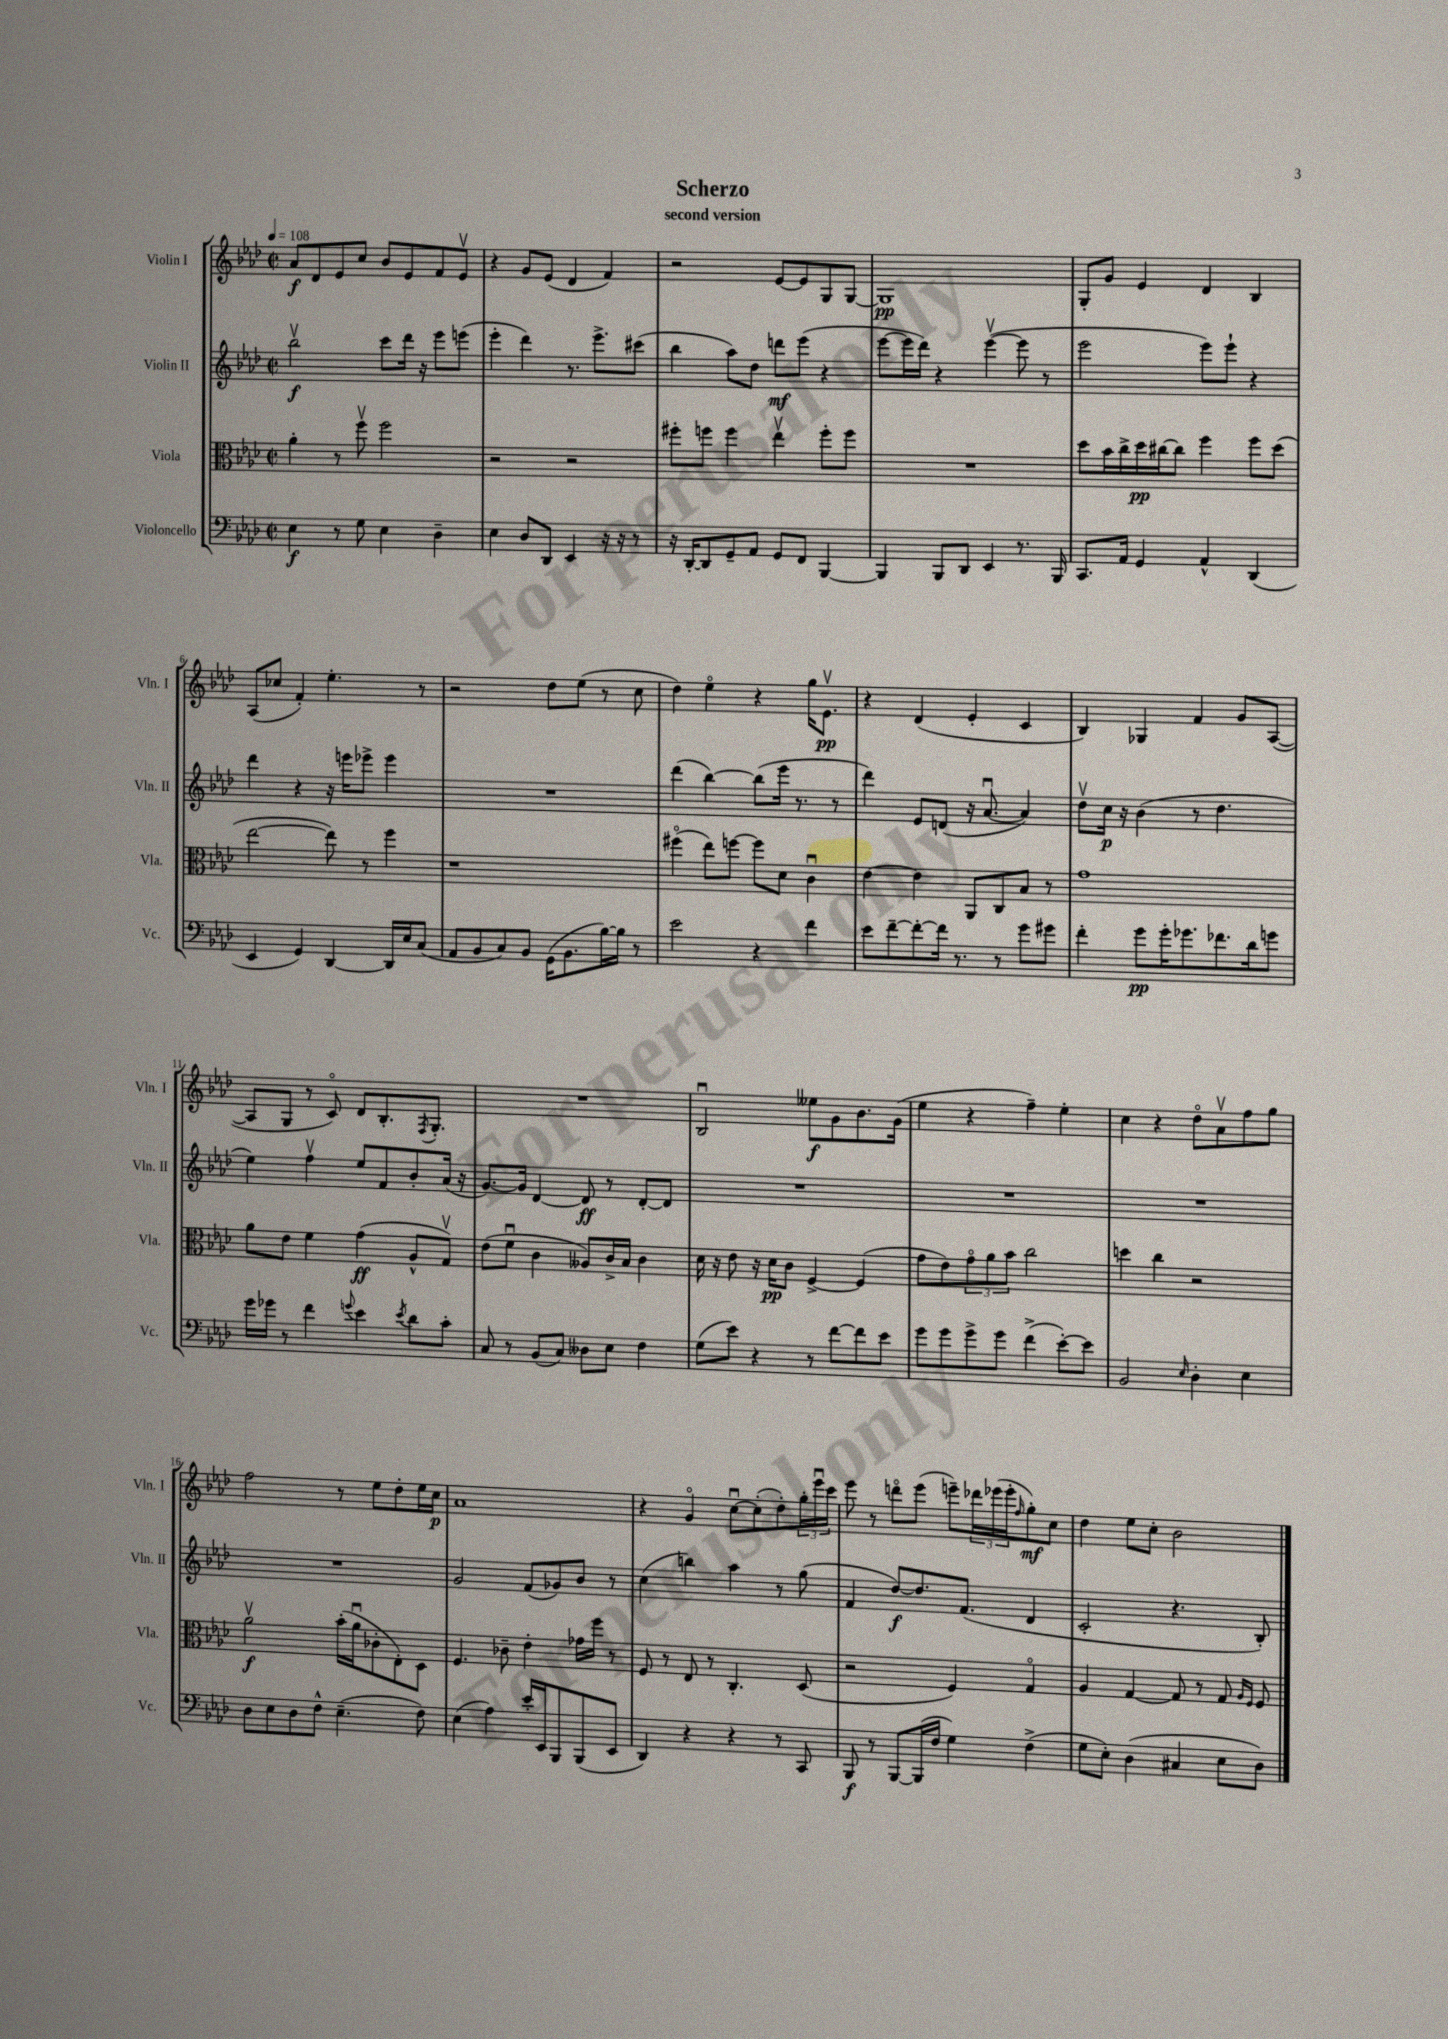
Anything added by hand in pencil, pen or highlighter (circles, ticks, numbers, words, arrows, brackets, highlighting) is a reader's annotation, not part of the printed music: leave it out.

**kern	**dynam	**kern	**dynam	**kern	**dynam	**kern	**dynam
*part4	*part4	*part3	*part3	*part2	*part2	*part1	*part1
*staff4	*staff4	*staff3	*staff3	*staff2	*staff2	*staff1	*staff1
*I"Violoncello	*	*I"Viola	*	*I"Violin II	*	*I"Violin I	*
*I'Vc.	*	*I'Vla.	*	*I'Vln. II	*	*I'Vln. I	*
*clefF4	*	*clefC3	*	*clefG2	*	*clefG2	*
*k[b-e-a-d-]	*	*k[b-e-a-d-]	*	*k[b-e-a-d-]	*	*k[b-e-a-d-]	*
*M2/2	*	*M2/2	*	*M2/2	*	*M2/2	*
*met(c|)	*	*met(c|)	*	*met(c|)	*	*met(c|)	*
*MM108	*	*MM108	*	*MM108	*	*MM108	*
=1	=1	=1	=1	=1	=1	=1	=1
4E-\	f	4a-'\	.	2bb-v\	f	8a-/L	f
.	.	.	.	.	.	8d-/	.
8r	.	8r	.	.	.	8e-/	.
8G\	.	8ffv\	.	.	.	8cc/J	.
4E-\	.	2ff\	.	8ccc\L	.	8b-/L	.
.	.	.	.	16ddd-\Jk	.	8e-/	.
.	.	.	.	16r	.	.	.
4D-~\	.	.	.	8eee-\L	.	8f/	.
.	.	.	.	(8eeen\J	.	8e-v/J	.
=2	=2	=2	=2	=2	=2	=2	=2
4E-\	.	2r	.	4eee-'\	.	4r	.
8D-/L	.	.	.	4ddd-\)	.	8g/L	.
8DD-/J	.	.	.	.	.	(8e-/J	.
4EE-/	.	2r	.	8.r	.	4d-/	.
.	.	.	.	8.eee-^\L	.	.	.
16r	.	.	.	.	.	4f/)	.
16r	.	.	.	.	.	.	.
8r	.	.	.	(8ccc#X\J	.	.	.
=3	=3	=3	=3	=3	=3	=3	=3
16r	.	8ff#X'\L	.	4bb-\	.	2r	.
[16DD-'/KL	.	.	.	.	.	.	.
8DD-/]	.	8ffn\J	.	.	.	.	.
8GG~/	.	4ff\	.	8aa-\L)	.	.	.
8AA-/J	.	.	.	8dd-\J	.	.	.
8GG/L	.	4ee-v\	.	8dddn\L	mf	[8e-/L	.
8FF/J	.	.	.	(8eee-\J	.	8e-/]	.
[4BBB-/	.	8ff'\L	.	4r	.	8G/	.
.	.	8ff\J	.	.	.	[8G/J	.
=4	=4	=4	=4	=4	=4	=4	=4
4BBB-/]	.	1r	.	[8eee-\L	.	1G]	pp
.	.	.	.	16eee-\L]	.	.	.
.	.	.	.	16ddd-\JJ)	.	.	.
8BBB-/L	.	.	.	4r	.	.	.
8DD-/J	.	.	.	.	.	.	.
4EE-/	.	.	.	([4eee-v\	.	.	.
8.r	.	.	.	8eee-\]	.	.	.
.	.	.	.	8r	.	.	.
16BBB-/	.	.	.	.	.	.	.
=5	=5	=5	=5	=5	=5	=5	=5
8.CC/L	.	8dd-\L	.	2eee-\	.	8G'/L	.
.	.	16b-\L	.	.	.	8g/J	.
16AA-/Jk	.	16cc^\	.	.	.	.	.
4GG/	.	16dd-\	pp	.	.	4e-/	.
.	.	[16cc#X\J	.	.	.	.	.
.	.	8cc#\J]	.	.	.	.	.
4AA-^^/	.	4ff\	.	8eee-\L)	.	4d-/	.
.	.	.	.	8eee-`\J	.	.	.
(4DD-/	.	8ff\L	.	4r	.	4B-/	.
.	.	(8dd-\J	.	.	.	.	.
!!LO:LB:g=z
=6	=6	=6	=6	=6	=6	=6	=6
4EE-/	.	[2ee-\	.	4ddd-\	.	(8A-/L	.
.	.	.	.	.	.	8cc-X/J	.
4GG/)	.	.	.	4r	.	4f'/)	.
[4DD-/	.	8ee-\])	.	16r	.	4.ee-'\	.
.	.	.	.	16eeen\KL	.	.	.
.	.	8r	.	8eee-X^\J	.	.	.
16DD-/LL]	.	4ff\	.	4eee-\	.	.	.
16E-/J	.	.	.	.	.	.	.
(8C/J	.	.	.	.	.	8r	.
=7	=7	=7	=7	=7	=7	=7	=7
8AA-/L	.	1r	.	1r	.	2r	.
8BB-/	.	.	.	.	.	.	.
8C/)	.	.	.	.	.	.	.
8BB-/J	.	.	.	.	.	.	.
(16GG\KL	.	.	.	.	.	8dd-\L	.
8.BB-\	.	.	.	.	.	.	.
.	.	.	.	.	.	(8ee-\J	.
[16B-\L)	.	.	.	.	.	8r	.
16B-\JJ]	.	.	.	.	.	.	.
8r	.	.	.	.	.	8cc\	.
=8	=8	=8	=8	=8	=8	=8	=8
2e-\	.	(4ff#X\	.	(4ddd-\	.	4dd-\)	.
.	.	8ee-\L)	.	[4bb-\)	.	4ee-\	.
.	.	[8ffn\J	.	.	.	.	.
4r	.	8ff\L]	.	(8bb-\L]	.	4r	.
.	.	8d-\J	.	16eee-\Jk	.	.	.
.	.	.	.	8.r	.	.	.
4f\	.	4cu\	.	.	.	16gg\KL	.
.	.	.	.	.	.	8.e-v\J	pp
.	.	.	.	8r	.	.	.
=9	=9	=9	=9	=9	=9	=9	=9
8e-\L	.	[4e-\	.	4ddd-\)	.	4r	.
[8f~\	.	.	.	.	.	.	.
8f'\_	.	4e-\]	.	8e-/L	.	(4d-/	.
16f\Jk]	.	.	.	(8dn/J	.	.	.
8.r	.	.	.	.	.	.	.
.	.	8AA-/L	.	16r	.	4e-'/	.
.	.	.	.	[8.a-u/	.	.	.
8r	.	8C/	.	.	.	.	.
8g\L	.	8B-/J	.	4a-/])	.	4c/	.
8g#X\J	.	8r	.	.	.	.	.
=10	=10	=10	=10	=10	=10	=10	=10
4f'\	.	1g	.	8dd-v\L	.	4B-/)	.
.	.	.	.	16cc\Jk	p	.	.
.	.	.	.	16r	.	.	.
8g\L	pp	.	.	(4b-\	.	4G-X/	.
16g'\K	.	.	.	.	.	.	.
8.g-X\	.	.	.	.	.	.	.
.	.	.	.	8r	.	4f/	.
8.f-X\	.	.	.	4.dd-\	.	.	.
.	.	.	.	.	.	8g/L	.
16d-\k	.	.	.	.	.	.	.
8gn\J	.	.	.	.	.	([8A-/J	.
!!LO:LB:g=z
=11	=11	=11	=11	=11	=11	=11	=11
16g\LL	.	8a-\L	.	4ee-\)	.	8A-/L]	.
16g-X\JJ	.	.	.	.	.	.	.
8r	.	8e-\J	.	.	.	8G/J	.
4f\	.	4f\	.	4ffv\	.	8r	.
.	.	.	.	.	.	8c/)	.
8qqgn/	.	.	.	.	.	.	.
4e-\	.	(4g\	ff	8ee-/L	.	8d-/L	.
.	.	.	.	8f/	.	8.B-'/	.
8qe-/	.	.	.	.	.	.	.
8d-\L	.	8A-^^/L	.	8b-'/	.	.	.
.	.	.	.	.	.	8qF/	.
.	.	.	.	.	.	8.G'/J	.
8c'\J	.	8Gv/J)	.	(16a-/Jk	.	.	.
.	.	.	.	16r	.	.	.
=12	=12	=12	=12	=12	=12	=12	=12
8C/	.	(8e-\L	.	[8.g/L)	.	1r	.
8r	.	8fu\J	.	.	.	.	.
.	.	.	.	16g/Jk]	.	.	.
(8BB-/L	.	4c\	.	[4d-/	.	.	.
8C/J)	.	.	.	.	.	.	.
8D--X\L	.	8A--X/L)	.	8d-/]	ff	.	.
8E-\J	.	16c^/L	.	8r	.	.	.
.	.	16B-/JJ	.	.	.	.	.
4F\	.	4c\	.	[8d-'/L	.	.	.
.	.	.	.	8d-/J]	.	.	.
=13	=13	=13	=13	=13	=13	=13	=13
(8G\L	.	16d-\	.	1r	.	2B-u/	.
.	.	16r	.	.	.	.	.
8e-\J)	.	8e-\	.	.	.	.	.
4r	.	16r	.	.	.	.	.
.	.	16d-\KL	pp	.	.	.	.
.	.	8c\J	.	.	.	.	.
8r	.	[4F^/	.	.	.	8ee--X\L	f
[8f\L	.	.	.	.	.	8g\	.
8f\]	.	(4F/]	.	.	.	8.b-\	.
8e-\J	.	.	.	.	.	.	.
.	.	.	.	.	.	(16g\Jk	.
=14	=14	=14	=14	=14	=14	=14	=14
8g\L	.	8g\L	.	1r	.	4ee-\	.
8g\	.	8e-\)	.	.	.	.	.
8g^\	.	12g\	.	.	.	4r	.
.	.	12a-\	.	.	.	.	.
8g\J	.	.	.	.	.	.	.
.	.	12b-\J	.	.	.	.	.
(4f^\	.	2cc\	.	.	.	4ff~\)	.
[8e-'\L)	.	.	.	.	.	4ee-'\	.
8e-\J]	.	.	.	.	.	.	.
=15	=15	=15	=15	=15	=15	=15	=15
2BB-/	.	4ddn\	.	1r	.	4cc\	.
.	.	4cc\	.	.	.	4r	.
16qqE-/	.	.	.	.	.	.	.
4D-'\	.	2r	.	.	.	8dd-\L	.
.	.	.	.	.	.	8a-v\	.
4E-\	.	.	.	.	.	8ff\	.
.	.	.	.	.	.	8gg\J	.
!!LO:LB:g=z
=16	=16	=16	=16	=16	=16	=16	=16
8D-\L	.	2a-v\	f	1r	.	2ff\	.
8E-\	.	.	.	.	.	.	.
8D-\	.	.	.	.	.	.	.
8F^^\J	.	.	.	.	.	.	.
(4.E-~\	.	(16b-'\LL	.	.	.	8r	.
.	.	16a-u\J	.	.	.	.	.
.	.	8c-X'\	.	.	.	8ee-\L	.
.	.	8E-'\)	.	.	.	8dd-'\	.
8F\)	.	8D-\J	.	.	.	16ee-\L	.
.	.	.	.	.	.	16cc\JJ	p
=17	=17	=17	=17	=17	=17	=17	=17
(4E-\	.	4.F/	.	2g/	.	1a-	.
4A-\)	.	.	.	.	.	.	.
.	.	8c-X~\	.	.	.	.	.
16e-'/LL	.	4e-'\	.	(8f/L	.	.	.
16EE-/J	.	.	.	.	.	.	.
8BBB-/	.	.	.	8g-X/)	.	.	.
(8BBB-/	.	16g-X\LL	.	8b-/J	.	.	.
.	.	16ff\JJ	.	.	.	.	.
8EE-/J	.	8r	.	8r	.	.	.
=18	=18	=18	=18	=18	=18	=18	=18
4DD-/)	.	8F/	.	(4cc\	.	4r	.
.	.	8r	.	.	.	.	.
4r	.	8E-/	.	4bbn\)	.	4g/	.
.	.	8r	.	.	.	.	.
4r	.	4.C'/	.	4aa-\	.	[8ccu\L	.
.	.	.	.	.	.	(8cc'\]	.
8r	.	.	.	8r	.	8dd-'\)	.
8CC/	.	(8D-/	.	(8gg\	.	24gg'\L	.
.	.	.	.	.	.	24eee-u\	.
.	.	.	.	.	.	24ccc\JJ	.
=19	=19	=19	=19	=19	=19	=19	=19
8BBB-/	f	2r	.	4f/	.	8eee-\	.
8r	.	.	.	.	.	8r	.
[8BBB-/L	.	.	.	[8dd-/L)	f	8dddn\L	.
(16BBB-/L]	.	.	.	8.dd-/]	.	(8eee-\J	.
16F/JJ	.	.	.	.	.	.	.
4G\)	.	4F/)	.	.	.	8eeen~\L)	.
.	.	.	.	(8.f/J	.	.	.
.	.	.	.	.	.	24ddd-X\L	.
.	.	.	.	.	.	(24eee-X\	.
.	.	.	.	.	.	24eee-'\J	.
.	.	.	.	.	.	16qqff/	.
(4F^\	.	4G/	.	4d-/	.	8gg'\)	mf
.	.	.	.	.	.	8cc\J	.
=20	=20	=20	=20	=20	=20	=20	=20
8G\L	.	4A-/	.	2c'/	.	4dd-\	.
8E-'\J)	.	.	.	.	.	.	.
(4D-\	.	[4G/	.	.	.	8ee-\L	.
.	.	.	.	.	.	8cc'\J	.
4C#X/	.	8G/]	.	4.r	.	2b-\	.
.	.	8r	.	.	.	.	.
8E-\L	.	8G/	.	.	.	.	.
.	.	16qqA-/LL	.	.	.	.	.
.	.	16qqF/JJ	.	.	.	.	.
8D-\J)	.	8F/	.	8B-'/)	.	.	.
==	==	==	==	==	==	==	==
*-	*-	*-	*-	*-	*-	*-	*-
